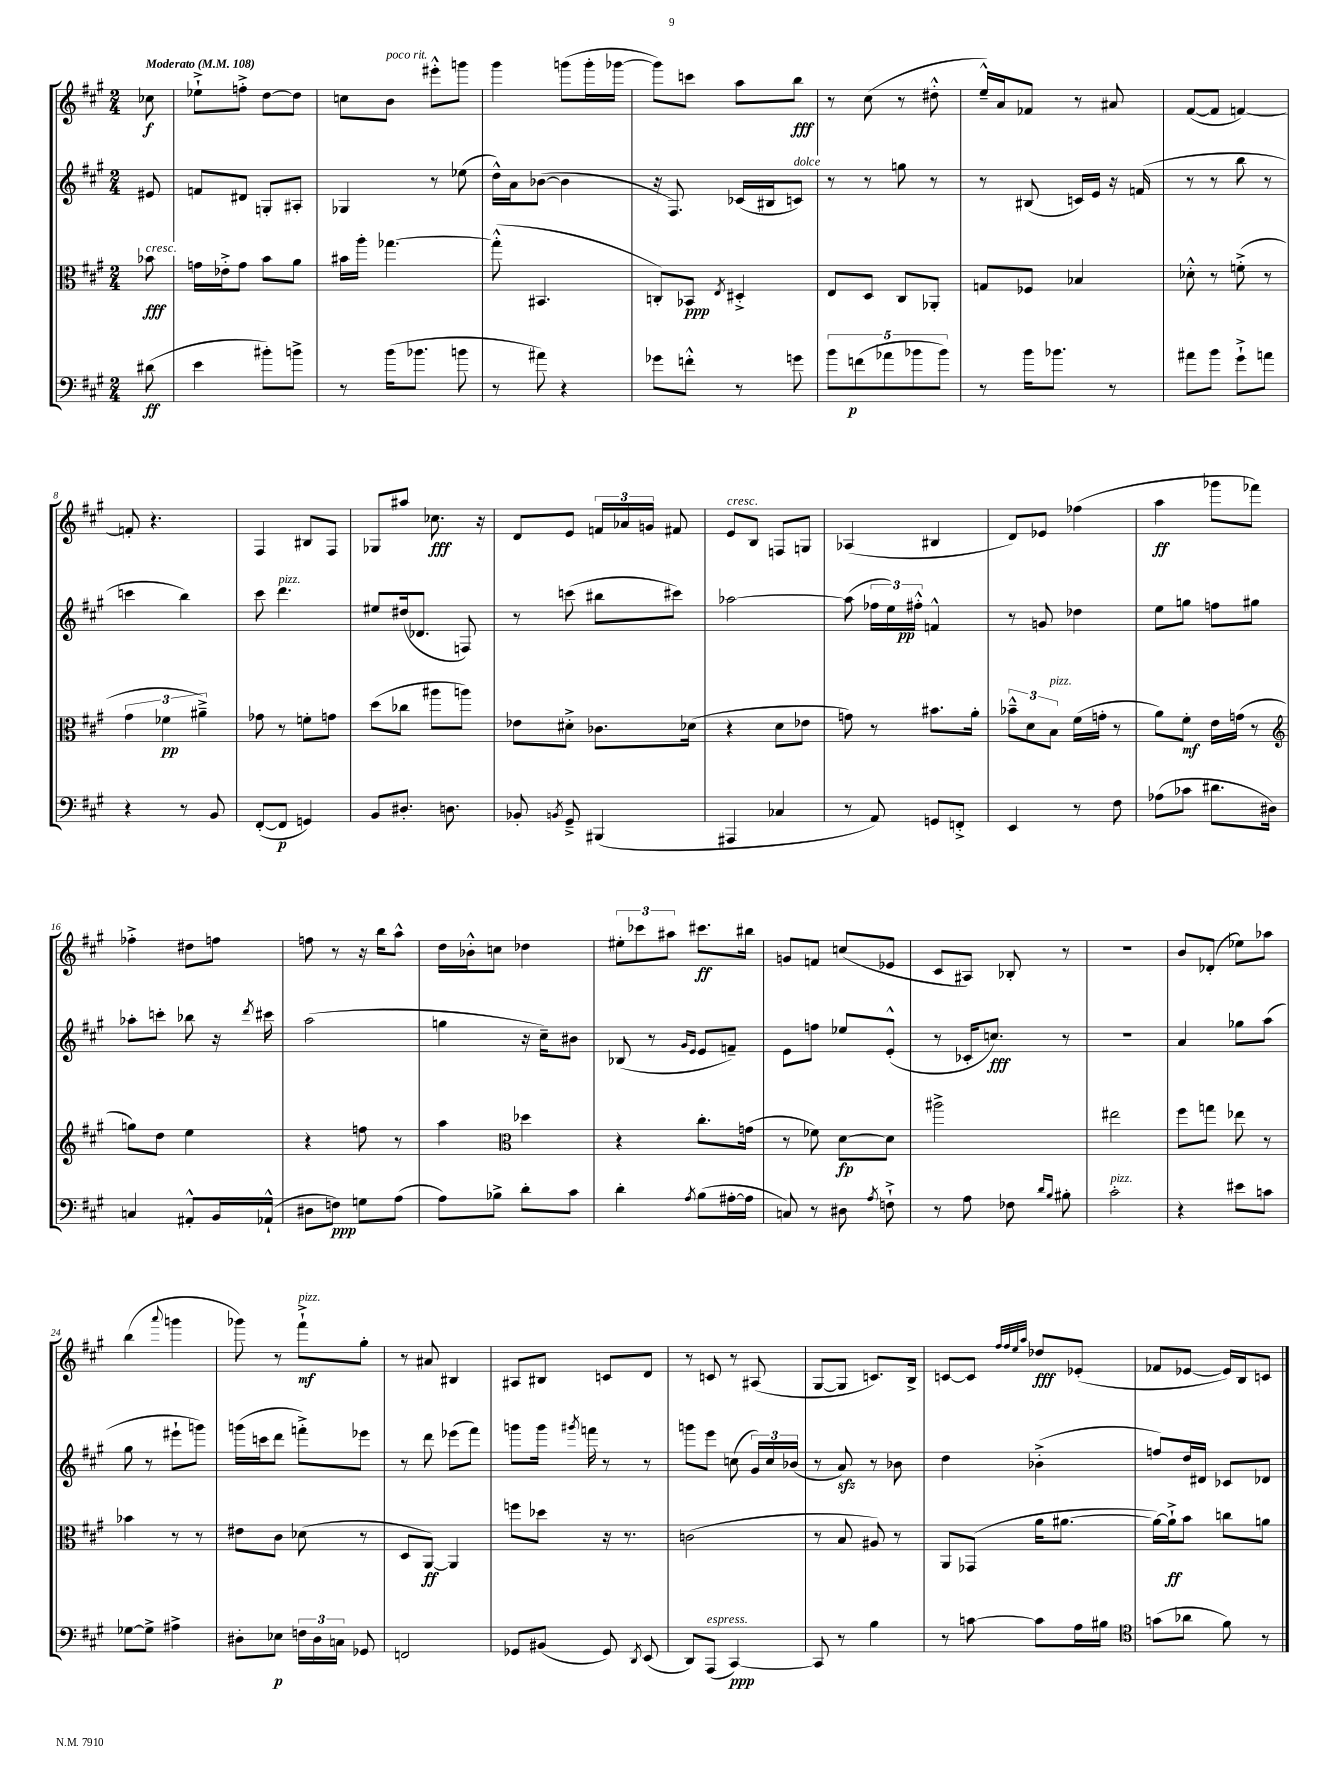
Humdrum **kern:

**kern	**dynam	**kern	**dynam	**kern	**dynam	**kern	**dynam
*part4	*part4	*part3	*part3	*part2	*part2	*part1	*part1
*staff4	*staff4	*staff3	*staff3	*staff2	*staff2	*staff1	*staff1
*clefF4	*	*clefC3	*	*clefG2	*	*clefG2	*
*k[f#c#g#]	*	*k[f#c#g#]	*	*k[f#c#g#]	*	*k[f#c#g#]	*
*M2/4	*	*M2/4	*	*M2/4	*	*M2/4	*
*MM108	*	*MM108	*	*MM108	*	*MM108	*
=	=	=	=	=	=	=	=
!	!	!	!	!	!	!LO:TX:a:B:t=Moderato	!
!	!	!LO:TX:a:i:t=cresc.	!	!	!	!	!
(8d#X\	ff	8b-X\	fff	8e#X/	.	8cc-X\	f
=1	=1	=1	=1	=1	=1	=1	=1
4e\	.	16gn\LL	.	8fn/L	.	8ee-X`^\L	.
.	.	16e-X'^\J	.	.	.	.	.
.	.	8g\J	.	8d#X/J	.	8ffn'^\J	.
8b#X'\L)	.	8b\L	.	8Gn'/L	.	[8dd\L	.
8bn^\J	.	8a\J	.	8A#X'/J	.	8dd\J]	.
=2	=2	=2	=2	=2	=2	=2	=2
8r	.	16b#X\LL	.	4G-X/	.	8ccn\L	.
.	.	16aa'\JJ	.	.	.	.	.
!	!	!	!	!	!	!LO:TX:a:i:t=poco rit.	!
(16b\KL	.	[4.gg-X\	.	.	.	8b\J	.
8.b-X\J	.	.	.	.	.	.	.
.	.	.	.	8r	.	8eee#X'^^\L	.
8bn\	.	.	.	(8ee-X\	.	8gggn\J	.
=3	=3	=3	=3	=3	=3	=3	=3
8r	.	(8gg-'^^\]	.	16dd^^\LL)	.	4ggg#\	.
.	.	.	.	16a\J	.	.	.
8a#X\)	.	4.BB#X/	.	([8b-X\J	.	.	.
4r	.	.	.	4b-\]	.	(8gggn\L	.
.	.	.	.	.	.	16ggg'\L	.
.	.	.	.	.	.	[16ggg-X\JJ	.
=4	=4	=4	=4	=4	=4	=4	=4
8g-X\L	.	8Cn'/L)	.	16r	.	8ggg-\L])	.
.	.	.	.	8.F#/)	.	.	.
8fn'^^\J	.	8BB-X/J	ppp	.	.	8cccn\J	.
.	.	8qE/	.	.	.	.	.
8r	.	4D#X'^/	.	(16c-X/LL	.	8aa\L	.
.	.	.	.	16B#X/J	.	.	.
!	!	!	!	!LO:TX:a:i:t=dolce	!	!	!
8gn\	.	.	.	8cn/J)	.	8bb\J	fff
=5	=5	=5	=5	=5	=5	=5	=5
10b\L	.	8E/L	.	8r	.	8r	.
(10fn\	p	.	.	.	.	.	.
.	.	8D/J	.	8r	.	(8cc#\	.
10a-X\	.	.	.	.	.	.	.
.	.	8C#/L	.	8ggn\	.	8r	.
10b-X\	.	.	.	.	.	.	.
.	.	8AA-X'/J	.	8r	.	8dd#X'^^\	.
10b-\J)	.	.	.	.	.	.	.
=6	=6	=6	=6	=6	=6	=6	=6
8r	.	8Gn/L	.	8r	.	16ee~^^/LL)	.
.	.	.	.	.	.	16a/J	.
16b\KL	.	8F-X/J	.	(8B#X/	.	8f-X/J	.
8.b-X\J	.	.	.	.	.	.	.
.	.	4B-X/	.	16cn/LL)	.	8r	.
.	.	.	.	16e/JJ	.	.	.
8r	.	.	.	16r	.	8a#X/	.
.	.	.	.	(16fn/	.	.	.
=7	=7	=7	=7	=7	=7	=7	=7
8a#X\L	.	8d-X'^^\	.	8r	.	([8f#/L	.
8b\J	.	8r	.	8r	.	8f#/J]	.
8g#`^\L	.	(8fn'^\	.	8bb\	.	[4fn/)	.
8an\J	.	8r	.	8r	.	.	.
!!LO:LB:g=z
=8	=8	=8	=8	=8	=8	=8	=8
4r	.	6g#\	.	4cccn\	.	8fn'/]	.
.	.	.	.	.	.	4.r	.
.	.	6f-X\	pp	.	.	.	.
8r	.	.	.	4bb\)	.	.	.
.	.	6a#X~^\)	.	.	.	.	.
8BB/	.	.	.	.	.	.	.
=9	=9	=9	=9	=9	=9	=9	=9
([8FF#'/L	.	8g-X\	.	8ccc#\	.	4F#/	.
!	!	!	!	!LO:TX:a:i:t=pizz.	!	!	!
8FF#/J]	p	8r	.	4.ddd\	.	.	.
4GGn/)	.	8fn'\L	.	.	.	8B#X/L	.
.	.	8gn\J	.	.	.	8F#/J	.
=10	=10	=10	=10	=10	=10	=10	=10
8BB/L	.	(8dd\L	.	8ee#X/L	.	8G-X/L	.
8.D#X'/J	.	8cc-X\J	.	(16dd#X/k	.	8aa#X/J	.
.	.	.	.	8.d-X/J	.	.	.
.	.	8aa#X\L	.	.	.	8.cc-X\	fff
8.Dn\	.	.	.	.	.	.	.
.	.	8aan\J)	.	8Fn/)	.	.	.
.	.	.	.	.	.	16r	.
=11	=11	=11	=11	=11	=11	=11	=11
8BB-X'/	.	8e-X\L	.	8r	.	8d/L	.
8qBBn/	.	.	.	.	.	.	.
8GG#~^/	.	8d#X'^\J	.	(8cccn\	.	8e/J	.
(4BBB#X/	.	8.c-X\L	.	8bb#X\L	.	24fn/LL	.
.	.	.	.	.	.	24a-X/	.
.	.	.	.	.	.	24gn/JJ	.
.	.	.	.	8ccc#X\J)	.	8f#X/	.
.	.	(16d-X\Jk	.	.	.	.	.
=12	=12	=12	=12	=12	=12	=12	=12
!	!	!	!	!	!	!LO:TX:a:i:t=cresc.	!
4AAA#X/	.	4r	.	[2aa-X\	.	8e/L	.
.	.	.	.	.	.	8B/J	.
4C-X/	.	8d\L	.	.	.	8Fn/L	.
.	.	8e-X\J	.	.	.	8Gn/J	.
=13	=13	=13	=13	=13	=13	=13	=13
8r	.	8gn\)	.	(8aa-\]	.	(4A-X/	.
8AA/)	.	8r	.	24ff-X\LL	.	.	.
.	.	.	.	24ee\)	.	.	.
.	.	.	.	24ff#X'^^\JJ	pp	.	.
8GGn/L	.	8.b#X\L	.	4fn^^/	.	4B#X/	.
8FFn'^/J	.	.	.	.	.	.	.
.	.	16a'\Jk	.	.	.	.	.
=14	=14	=14	=14	=14	=14	=14	=14
4EE/	.	12b-X~^^\L	.	8r	.	8d/L)	.
.	.	12d\	.	.	.	.	.
.	.	.	.	8gn/	.	8e-X/J	.
!	!	!LO:TX:a:i:t=pizz.	!	!	!	!	!
.	.	12B\J	.	.	.	.	.
8r	.	(16f#\LL	.	4dd-X\	.	(4ff-X\	.
.	.	16gn'\JJ	.	.	.	.	.
8F#\	.	8r	.	.	.	.	.
=15	=15	=15	=15	=15	=15	=15	=15
(8A-X\L	.	8a\L)	.	8ee\L	.	4aa\	ff
8c-X\J	.	8f#'\J	mf	8ggn\J	.	.	.
8.d#X\L	.	16e\LL	.	8ffn\L	.	8ggg-X\L	.
.	.	(16gn\JJ	.	.	.	.	.
.	.	8r	.	8gg#X\J	.	8fff-X\J)	.
16D#X\Jk)	.	.	.	.	.	.	.
!!LO:LB:g=z
=16	=16	=16	=16	=16	=16	=16	=16
*	*	*clefG2	*	*	*	*	*
4Cn/	.	8ggn\L)	.	8aa-X'\L	.	4ff-X'^\	.
.	.	8dd\J	.	8cccn'\J	.	.	.
8AA#X'^^/L	.	4ee\	.	8bb-X\	.	8dd#X\L	.
16BB/L	.	.	.	16r	.	8ffn\J	.
.	.	.	.	8qddd/	.	.	.
(16AA-X`^^/JJ	.	.	.	16ccc#X\	.	.	.
=17	=17	=17	=17	=17	=17	=17	=17
8D#X\L	.	4r	.	(2aa\	.	8ffn\	.
8Fn\J)	ppp	.	.	.	.	8r	.
8Gn\L	.	8ffn\	.	.	.	16r	.
.	.	.	.	.	.	16bb\KL	.
(8A\J	.	8r	.	.	.	8aa^^\J	.
=18	=18	=18	=18	=18	=18	=18	=18
8A\L)	.	4aa\	.	4ggn\	.	16dd\LL	.
.	.	.	.	.	.	16b-X'^^\J	.
8B-X^\J	.	.	.	.	.	8ccn\J	.
*	*	*clefC3	*	*	*	*	*
8d'\L	.	4dd-X\	.	16r	.	4dd-X\	.
.	.	.	.	16cc#~\KL)	.	.	.
8c#\J	.	.	.	8b#X\J	.	.	.
=19	=19	=19	=19	=19	=19	=19	=19
4d'\	.	4r	.	(8B-X/	.	12ee#X'\L	.
.	.	.	.	.	.	12ccc-X\	.
.	.	.	.	8r	.	.	.
.	.	.	.	.	.	12aa#X\J	.
.	.	.	.	16qqg#/LL	.	.	.
8qA/	.	.	.	16qqe/JJ	.	.	.
(8B\L	.	8.cc#'\L	.	8e/L	.	8.ccc#X\L	ff
[16A#X'\L	.	.	.	8fn~/J)	.	.	.
16A#\JJ]	.	(16gn\Jk	.	.	.	16bb#X\Jk	.
=20	=20	=20	=20	=20	=20	=20	=20
8Cn/)	.	8r	.	8e\L	.	8gn/L	.
8r	.	8f-X\)	.	8ffn\J	.	8fn/J	.
8D#X\	.	[8d\L	fp	8ee-X/L	.	(8ccn/L	.
8qA/	.	.	.	.	.	.	.
8Fn`^\	.	8d\J]	.	(8e'^^/J	.	8e-X/J	.
=21	=21	=21	=21	=21	=21	=21	=21
8r	.	2aa#X^\	.	8r	.	8c#/L	.
8A\	.	.	.	16c-X'/KL	.	8A#X/J)	.
.	.	.	.	8.ccn/J)	fff	.	.
8F-X\	.	.	.	.	.	8B-X'/	.
16qqd/LL	.	.	.	.	.	.	.
16qqB/JJ	.	.	.	.	.	.	.
8B#X'\	.	.	.	8r	.	8r	.
=22	=22	=22	=22	=22	=22	=22	=22
!LO:TX:a:i:t=pizz.	!	!	!	!	!	!	!
2c#'\	.	2ee#X\	.	2r	.	2r	.
=23	=23	=23	=23	=23	=23	=23	=23
4r	.	8ff#\L	.	4a/	.	8b/L	.
.	.	8ggn\J	.	.	.	(8d-X'/J	.
8e#X\L	.	8ee-X\	.	8gg-X\L	.	8ee-X\L)	.
8cn\J	.	8r	.	(8aa\J	.	8aa-X\J	.
!!LO:LB:g=z
=24	=24	=24	=24	=24	=24	=24	=24
[8G-X\L	.	4b-X\	.	8gg#\	.	(4bb\	.
8G-^\J]	.	.	.	8r	.	.	.
.	.	.	.	.	.	8qqaaa/	.
4A#X^\	.	8r	.	8eee#X`\L	.	4gggn\	.
.	.	8r	.	8gggn\J)	.	.	.
=25	=25	=25	=25	=25	=25	=25	=25
8D#X'\L	.	8e#X\L	.	(16gggn\LL	.	8ggg-X\)	.
.	.	.	.	16cccn\J	.	.	.
8E-X\J	p	8c#\J	.	8ddd\J	.	8r	.
!	!	!	!	!	!	!LO:TX:a:i:t=pizz.	!
24Fn\LL	.	(8d-X\	.	8fffn'^\L)	.	8fff#`^\L	mf
24D#\	.	.	.	.	.	.	.
24Cn\JJ	.	.	.	.	.	.	.
8GG-X/	.	8r	.	8eee-X\J	.	8gg#'\J	.
=26	=26	=26	=26	=26	=26	=26	=26
2FFn/	.	8D/L	.	8r	.	8r	.
.	.	[8AA/J)	ff	8ddd\	.	8a#X/	.
.	.	4AA/]	.	(8eee-X\L	.	4B#X/	.
.	.	.	.	8fff#\J)	.	.	.
=27	=27	=27	=27	=27	=27	=27	=27
8GG-X/L	.	8ffn\L	.	8gggn\L	.	8A#X/L	.
(8BB#X/J	.	8dd-X\J	.	16ggg\Jk	.	8B#X/J	.
.	.	.	.	8qggg#X/	.	.	.
.	.	.	.	16fffn\	.	.	.
8GG-/)	.	16r	.	8r	.	8cn/L	.
.	.	8.r	.	.	.	.	.
8qDD/	.	.	.	.	.	.	.
(8EE/	.	.	.	8r	.	8d/J	.
=28	=28	=28	=28	=28	=28	=28	=28
8DD/L)	.	(2cn\	.	8gggn\L	.	8r	.
!LO:TX:a:i:t=espress.	!	!	!	!	!	!	!
(8AAA/J	.	.	.	8eee\J	.	8cn/	.
[4CC#/)	ppp	.	.	(8ccn\	.	8r	.
.	.	.	.	24g#/LL)	.	(8A#X/	.
.	.	.	.	24cc/	.	.	.
.	.	.	.	(24b-X/JJ	.	.	.
=29	=29	=29	=29	=29	=29	=29	=29
8CC#/]	.	8r	.	8r	.	[8G#/L	.
8r	.	8B/	.	8azz/)	.	8G#/J]	.
4B\	.	8A#X/)	.	8r	.	8.cn/L)	.
.	.	8r	.	8b-X\	.	.	.
.	.	.	.	.	.	16B^/Jk	.
=30	=30	=30	=30	=30	=30	=30	=30
8r	.	8AA/L	.	4dd\	.	[8cn/L	.
[8cn\	.	(8GG-X/J	.	.	.	8c/J]	.
.	.	.	.	.	.	32qqff#/LLL	.
.	.	.	.	.	.	32qqff#/	.
.	.	.	.	.	.	32qqee/	.
.	.	.	.	.	.	32qqaa/JJJ	.
8c\L]	.	16a\KL	.	(4b-X'^\	.	8dd-X/L	fff
.	.	[8.a#X\J	.	.	.	.	.
16A\L	.	.	.	.	.	(8e-X'/J	.
16B#X\JJ	.	.	.	.	.	.	.
=31	=31	=31	=31	=31	=31	=31	=31
*clefC4	*	*	*	*	*	*	*
(8gn\L	.	16a#\LL_)	.	8ffn/L)	.	8f-X/L	.
.	.	16a#`^\J]	ff	.	.	.	.
8a-X\J	.	8b\J	.	16dd/L	.	[8e-X/J	.
.	.	.	.	16d#X/JJ	.	.	.
8f#\)	.	8ccn\L	.	8c-X/L	.	16e-/LL])	.
.	.	.	.	.	.	16B/J	.
8r	.	8an\J	.	8d-X/J	.	8cn/J	.
==	==	==	==	==	==	==	==
*-	*-	*-	*-	*-	*-	*-	*-
